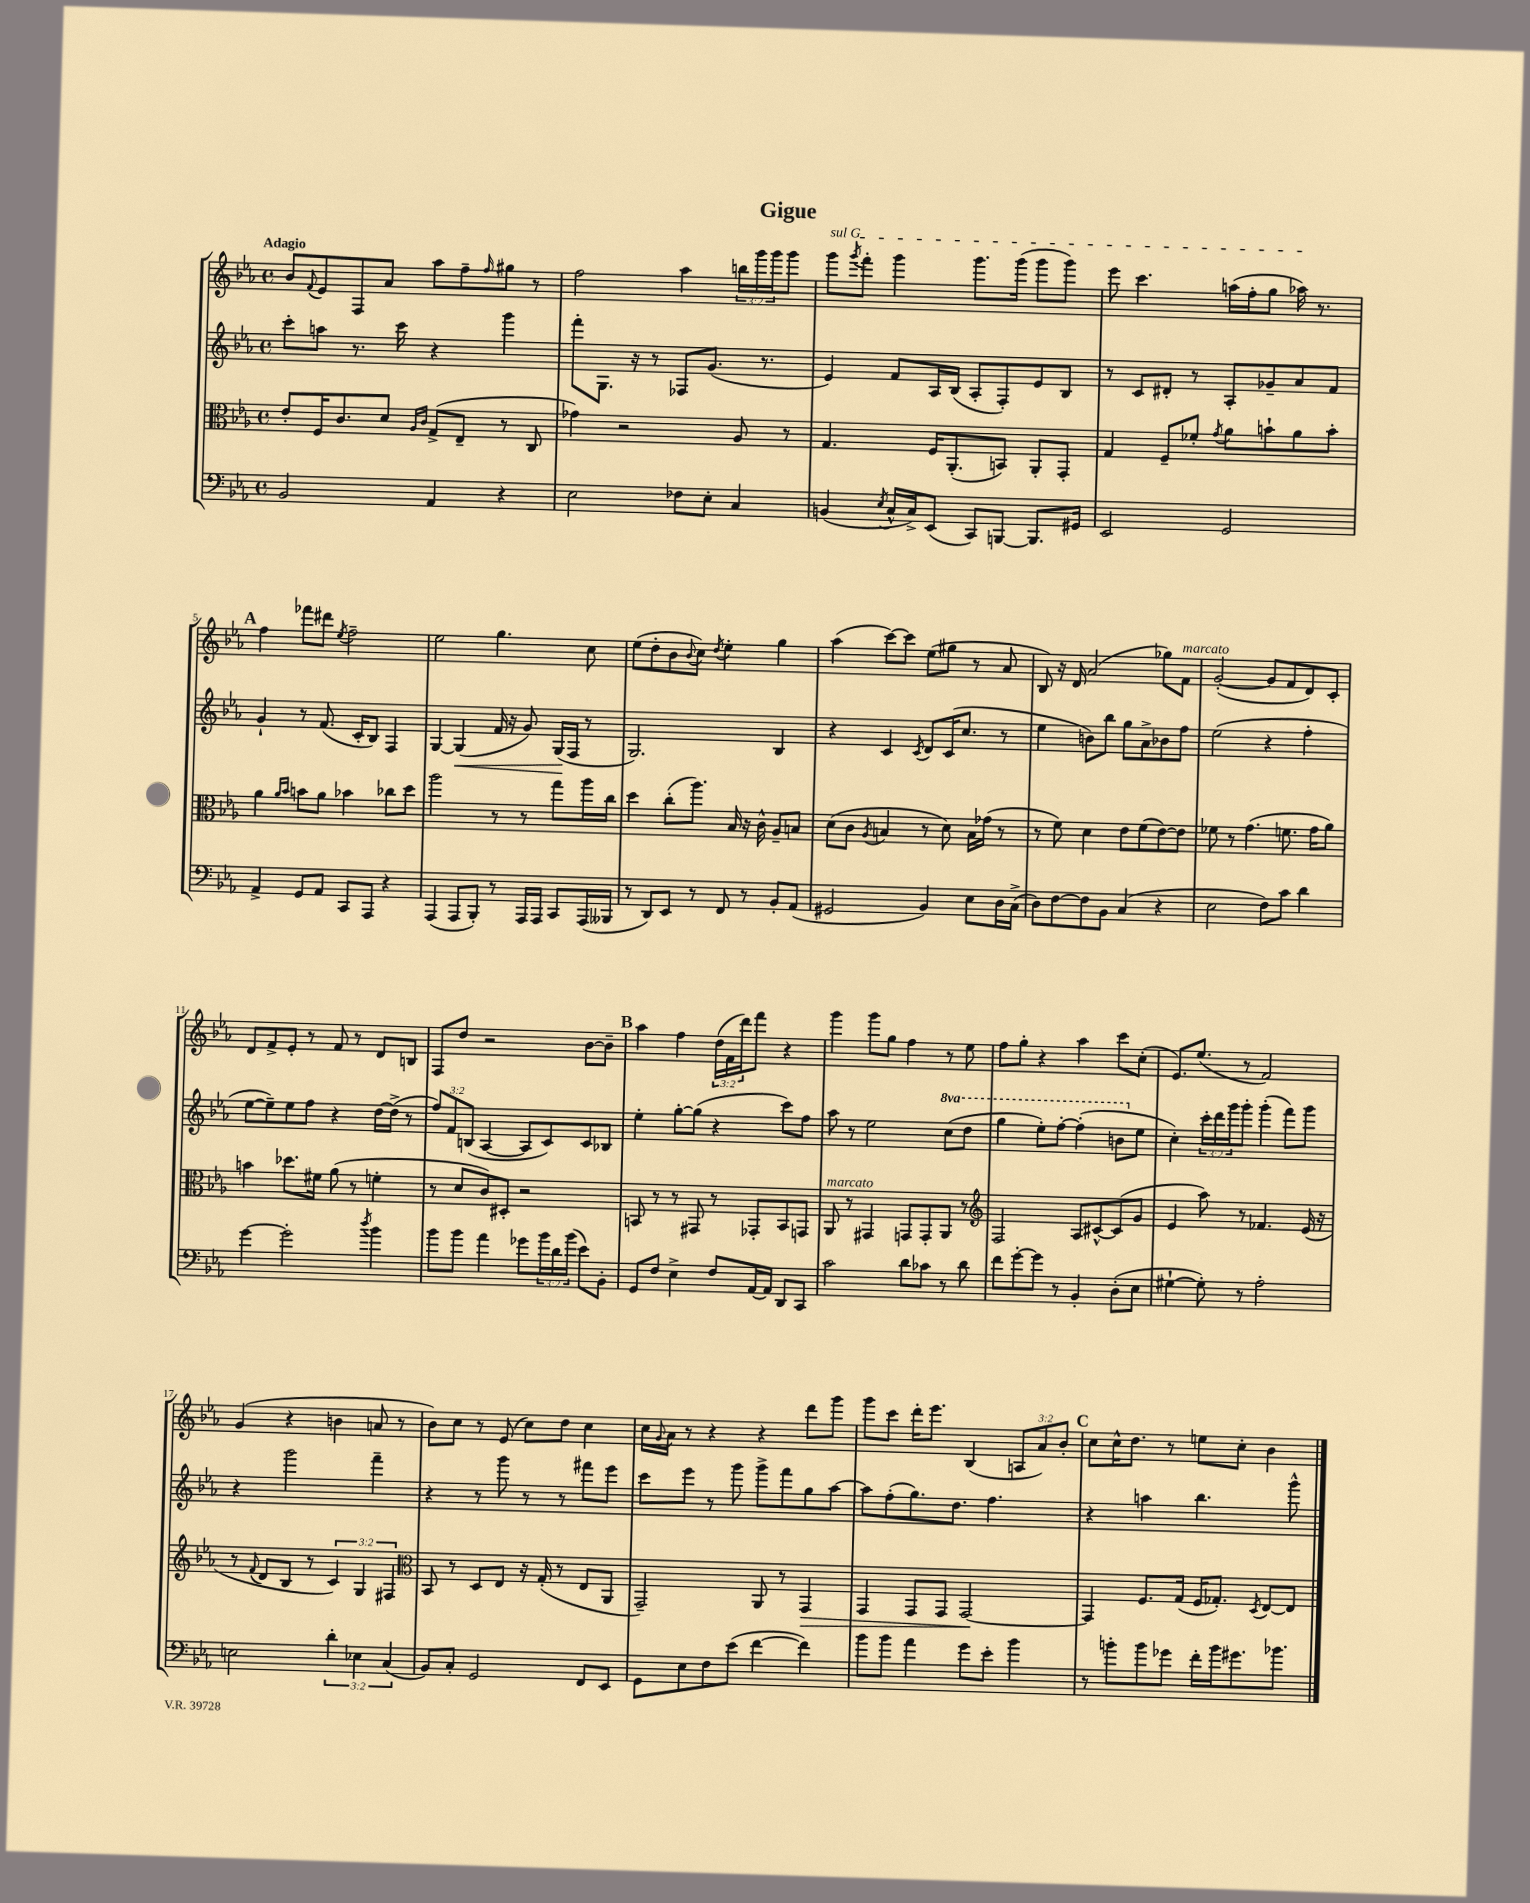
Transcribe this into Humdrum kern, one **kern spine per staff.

**kern	**kern	**kern	**kern
*staff4	*staff3	*staff2	*staff1
*clefF4	*clefC3	*clefG2	*clefG2
*k[b-e-a-]	*k[b-e-a-]	*k[b-e-a-]	*k[b-e-a-]
*M4/4	*M4/4	*M4/4	*M4/4
*met(c)	*met(c)	*met(c)	*met(c)
2BB-	8e-'	8ccc'	8b-
.	.	.	8qqf
.	16F	8aa	8e-
.	8.c	.	.
.	.	8.r	8F
.	8d	.	8a-
.	.	16ccc	.
.	16qqA-	.	.
.	16qqc	.	.
4AA-	(8G^	4r	8aa-
.	8E-~	.	8ff~
.	.	.	16qqff
4r	8r	4ggg	8gg#
.	8C	.	8r
=	=	=	=
2E-	4g-)	8fff'	2ff
.	.	8.G	.
.	2r	.	.
.	.	16r	.
.	.	8r	.
8F-	.	8F-	4aa-
8E-'	.	(8.g	.
4C	8A-	.	24bb
.	.	.	24ggg
.	.	8.r	.
.	.	.	24ggg
.	8r	.	8ggg
=	=	=	=
(4BB	4.G	4e-)	8ggg
.	.	.	8qggg
.	.	.	8fff'
8qE-	.	.	.
16C^^	.	8f	4ggg
16C^)	.	.	.
(8EE-	16F	16A-	.
.	(8.AA-'	(16B-	.
8CC)	.	8A-'	8.ggg
[8BBB	8BB)	8F')	.
.	.	.	(16ggg
8.BBB]	8AA-'	8e-	8ggg
.	8GG'	8B-	8ggg)
16GG#	.	.	.
=	=	=	=
2EE-	4G	8r	8eee-
.	.	8c	4.ccc
.	8F~	8d#'	.
.	8f-'	8r	.
.	8qg	.	.
2GG	8a-	8A-'	(16aa
.	.	.	16ff'
.	8b`	8g-~	8gg
.	8a-	8a-	16aa-)
.	.	.	8.r
.	8b'	8f	.
=	=	=	=
4AA-^	4a-	4g`	4ff
.	16qqa-	.	.
.	16qqb-	.	.
8GG	8b	8r	8fff-
8AA-	8a-	(8.f	8ddd#
.	.	.	8qee-
8CC	4b-	.	2ff~
.	.	16c'	.
8AAA-	.	8B-)	.
4r	8cc-	4F	.
.	8dd	.	.
=	=	=	=
(4AAA-	2aa-	[4G	2ee-
8AAA-	.	(4G]	.
8BBB-')	.	.	.
8r	8r	16f	4.gg
.	.	16r	.
16AAA-	8r	8g)	.
16AAA-	.	.	.
8CC	8gg	(16G	.
.	.	16F	.
(16AAA-	16aa-	8r	8cc
16BBB--	16cc	.	.
=	=	=	=
8r	4dd	2.G)	(8ee-
8DD)	.	.	8dd'
8EE-	(8cc'	.	8b-
.	.	.	8qqb-
8r	8.aa-)	.	8cc)
.	.	.	8qdd
8FF	.	.	4ee-'
.	16B-	.	.
8r	16r	.	.
.	16c^^	.	.
8BB-'	8A-~	4B-	4gg
(8AA-	8B	.	.
=	=	=	=
2GG#	(8d	4r	(4aa-
.	8c	.	.
.	8qA-	.	.
.	4B	4c	[8ccc)
.	.	.	8ccc]
.	.	8qc	.
4BB-)	8r	8d	(8ee-
.	8d)	(16c	8gg#
.	.	8.cc	.
8E-	16B	.	8r
.	(16g-	.	.
16D	8r	8r	8a-
(16C^	.	.	.
=	=	=	=
8D)	8r	4ee-	8B-)
[8F	8f)	.	16r
.	.	.	16d
8F]	4d	8b)	(2a-
8BB-	.	8bb-	.
(4C	8e-	8gg	.
.	(8f	8a-^	.
4r	[8e-)	8b-	8gg-)
.	8e-]	8ff	8f
=	=	=	=
2E-	8f-	(2ee-	([2g'
.	8r	.	.
.	(4.g	.	.
8F)	.	4r	8g]
8c	8.f	.	8f
4d	.	4ff'	8d)
.	16g	.	.
.	8a-)	.	8c'
=	=	=	=
[4g	4b	[8ee-	8d
.	.	8ee-~])	8f^
2g']	8.dd-	8ee-	8e-'
.	.	8ff	8r
.	16f#	.	.
.	(8a-	4r	8f
.	8r	.	8r
8qdd	.	.	.
4b-	4f'	[16dd	8d
.	.	(16dd^]	.
.	.	8r	8B
=	=	=	=
8b-	8r	12ff)	8F
.	.	12f	.
8b-	8d	.	8dd
.	.	(12B	.
4a-	8c)	[4A-	2r
.	8D#'	.	.
8g-	2r	8A-]	.
24b-	.	8c)	.
24d	.	.	.
(24b-	.	.	.
8e-)	.	8c	[8b-
8BB-'	.	8B-	8b-~]
=	=	=	=
8GG	8BB	4ee-'	4aa-
8F	8r	.	.
4E-^	8r	[8gg'	4ff
.	8GG#	(8gg]	.
8F	8r	4r	(24dd
.	.	.	24f
.	.	.	24ddd)
[16AA-	8GG-'	.	8fff
16AA-]	.	.	.
8DD	8BB	8ccc)	4r
8CC	8GG	8ff	.
=	=	=	=
2c	8AA-	8aa-	4ggg
.	8r	8r	.
.	4GG#	2ee-	8ggg
.	.	.	8gg
8d	8GG	.	4ff
8c-	8GG'	.	.
8r	8AA-	(8ccc	8r
8d	8r	8ddd	8ee-
=	=	=	=
*	*clefG2	*	*
8f	2F	4ggg	8ff
[8g'	.	.	8gg'
8g]	.	8eee-')	4r
8r	.	[8fff'	.
4BB-'	8A-	(4fff']	4aa-
.	[8c#^^	.	.
(8D'	(8c#]	8bb	8ccc
8E-	8g	8ee-	(8cc'
=	=	=	=
[4G#`	4e-	4cc')	8.e-)
.	.	.	(8.ee-
8G#'])	8aa-)	24ccc'	.
.	.	24ddd	.
.	.	24ggg	.
8r	8r	8ggg'	8r
2A-'	4.f-	(4ggg'	2f)
.	.	8fff)	.
.	(16e-	8ggg	.
.	16r	.	.
=	=	=	=
2E	8r	4r	(4g
.	8qqf	.	.
.	8d	.	.
.	8B-	2ggg	4r
.	8r	.	.
6d'	6c)	.	4b
6E-	6G	.	.
.	.	4fff~	8a
(6C	6F#	.	.
.	.	.	8r
=	=	=	=
*	*clefC3	*	*
8BB-)	8BB-	4r	8b-)
8C'	8r	.	8cc
2GG	8D	8r	8r
.	8E-	8ggg	(8e-
.	16r	8r	8cc)
.	(16G'	.	.
.	8r	8r	8dd
8FF	8E-	8fff#	4cc
8EE-	8AA-	8eee-	.
=	=	=	=
8GG	2GG~)	8ccc	16cc
.	.	.	8qqg
.	.	.	16a-
8E-	.	8eee-	8r
8F	.	8r	4r
(8e-	.	8ggg	.
[4f	8AA-	8ggg^	4r
.	8r	8fff	.
4f])	4GG	8gg	8ddd
.	.	[8aa-	8ggg
=	=	=	=
8b-	4GG	8aa-]	8ggg
8b-	.	(8ff'	8ccc
4a-	8GG	8.gg)	16ddd'
.	.	.	8.eee-
.	8GG	.	.
.	.	8.dd	.
8g	[2GG	.	(4B-
8e-'	.	4.ff	.
4b-	.	.	12A
.	.	.	12a-)
.	.	.	12b-'
=	=	=	=
8r	4GG]	4r	8cc
8b'	.	.	16cc^^
.	.	.	8.dd
8b	8.F	4aa	.
8g-	.	.	8r
.	(16G	.	.
16f'	16F	4.bb-	8ee
16b	8.G-')	.	.
8.g#	.	.	8cc'
.	8qD	.	.
.	[8E-	.	4b-
8.b-	.	.	.
.	8E-]	8ggg^^	.
==	==	==	==
*-	*-	*-	*-
